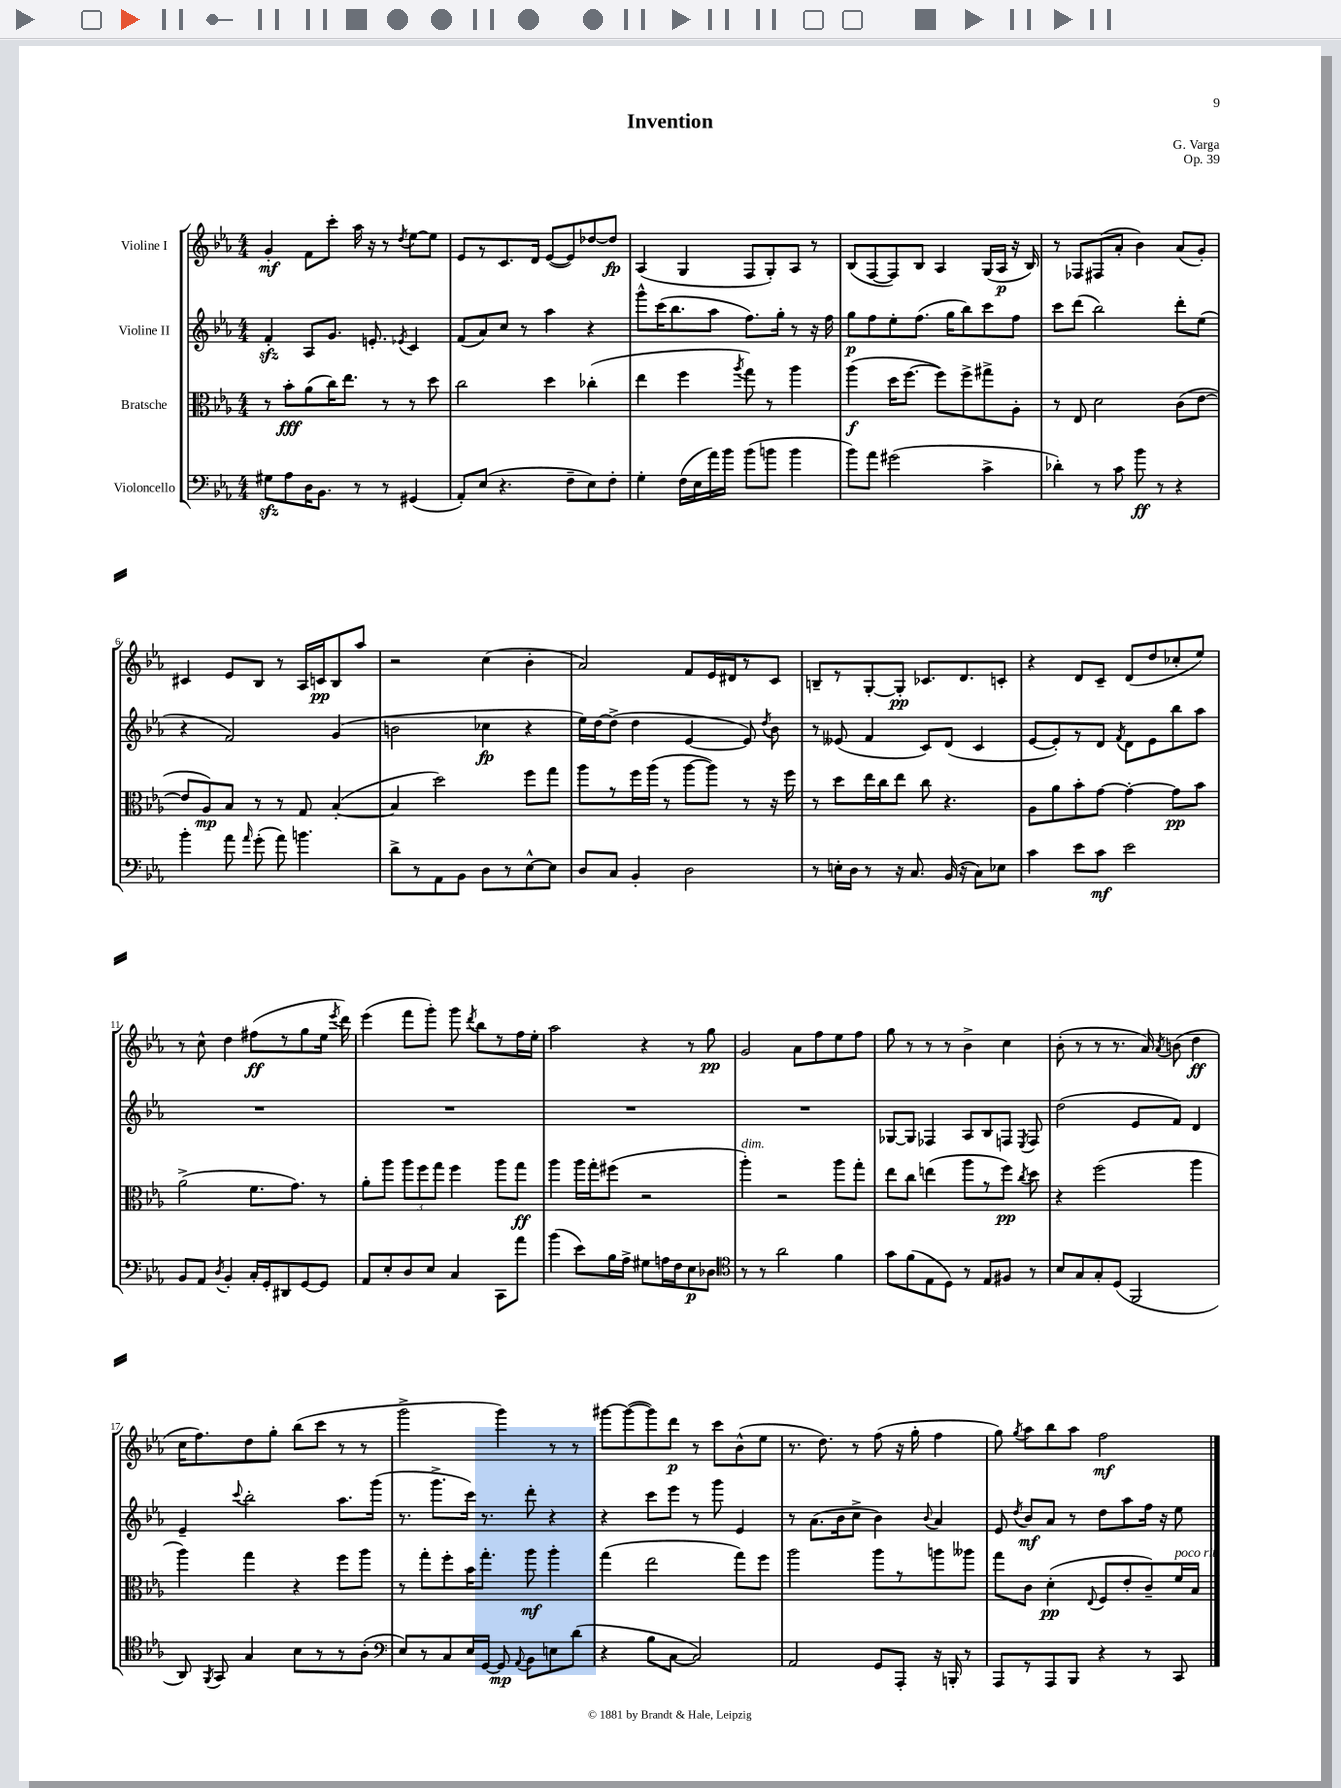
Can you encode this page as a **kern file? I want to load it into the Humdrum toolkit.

**kern	**kern	**kern	**kern
*staff4	*staff3	*staff2	*staff1
*clefF4	*clefC3	*clefG2	*clefG2
*k[b-e-a-]	*k[b-e-a-]	*k[b-e-a-]	*k[b-e-a-]
*M4/4	*M4/4	*M4/4	*M4/4
8G#\L	8r	4f'/	4g'/
8A-\	8b-'\L	.	.
16D\K	(8a-\	8A-/L	8f\L
8.BB-\J	.	.	.
.	16cc\K)	8.g/J	8ccc'\J
.	8.ee-\J	.	.
8r	.	.	16aa-\
.	.	8.e'/	16r
8r	8r	.	8r
.	.	8qe-/	8qdd/
(4GG#/	8r	4c/	[8ee-\L
.	8dd\	.	8ee-\]J
=	=	=	=
8AA-'/L)	2cc\	(8f/L	8e-/L
(8E-/J	.	8a-/)	8r
4.r	.	8cc/J	8.c/
.	.	8r	.
.	.	.	16d/Jk
.	4dd\	4aa-\	([8e-/L
8F~\L	.	.	8e-/])
8E-\)	(4cc-'\	4r	[8dd-/
8F'\J	.	.	8dd-/]J
=	=	=	=
4G'\	4ee-\	8ggg^^\L	(4A-/
.	.	(16ccc\K	.
.	.	8.bb-\	.
(16F\LL	4ff\	.	4G/
16E-\	.	.	.
16a-\)	.	8aa-\J	.
16b-\JJ	.	.	.
.	8qaa-/	.	.
(8b-\L	8gg\)	8.ff\L)	8F/L
8b\J	8r	.	8G'/)
.	.	16gg'\Jk	.
4b\	4aa-\	8r	8A-/J
.	.	16r	8r
.	.	16ff\	.
=	=	=	=
8b-\L)	(4aa-\	8gg\L	(8B-/L
8a-\J	.	8ff\	[8F/
(2g#\	16dd\LK	8ee-'\	8F/])
.	[8.ff\J	.	.
.	.	(8.ff\J	8B-/J
.	8ff\]L)	.	4A-/
.	.	16gg\LK	.
.	8ff^\	8bb-\)	.
4c^\	8gg#^\	8ccc\	(16G/LL
.	.	.	16A-/JJ
.	8A-'\J	8ff\J	16r
.	.	.	16B-/)
=	=	=	=
4d-'\)	8r	8ccc\L	8r
.	8E-/	(8ddd\J	8F-/L
8r	2d\	2bb-\)	(8F#/
8c\	.	.	8a-'/J
8b-\	.	.	4b-\)
8r	.	.	.
4r	(8c\L	8ddd'\L	(8a-/L
.	[8e-\J	(8ee-\J	8g'/J)
=	=	=	=
4b-'\	8e-/]L	4r	4c#/
.	8A-/)	.	.
8a-\	8B-/J	2f/)	8e-/L
16qqa-/	.	.	.
(8g'\	8r	.	8B-/J
8a-\)	8r	.	8r
4.b\	8G/	.	16A-/LL
.	.	.	16c/J
.	([4B-'/	(4g/	8B-/
.	.	.	8aa-/J
=	=	=	=
8d^\L	4B-/]	2b\	2r
8r	.	.	.
8AA-\	2dd\)	.	.
8BB-\J	.	.	.
8D\L	.	4cc-\	(4cc\
8r	.	.	.
[8E-^^\	8ff\L	4r	4b-'\
8E-\]J	8gg\J	.	.
=	=	=	=
8D/L	8aa-\L	16ee-\LL)	2a-/)
.	.	[16dd\J	.
8C/J	8r	(8dd^\]J	.
4BB-'/	16ff\L	4dd\	.
.	(16aa-\JJ	.	.
.	8r	.	.
2D\	[8aa-\L	[4e-/	8f/L
.	8aa-\]J)	.	16e-/L
.	.	.	16d#/J
.	8r	8e-/])	8r
.	.	8qdd/	.
.	16r	8b-\	8c/J
.	16ff\	.	.
=	=	=	=
8r	8r	8r	8B~/L
16E'\LL	8dd\L	(8e--/	8r
16D\JJ	.	.	.
8r	16ee-\L	4f/	[8G'/
.	16cc\J	.	.
16r	8ee-\J	.	8G'/]J
8.C/	.	.	.
.	8cc\	8c/L)	8.c-/L
(16BB-/	4.r	(8d/J	.
16r	.	.	8.d/
8C\L)	.	4c/	.
8E-\J	.	.	8c'/J
=	=	=	=
4c\	8A-\L	[8e-/L	4r
.	8a-\	8e-'/])	.
8e-\L	8b-'\	8r	8d/L
8c\J	[8g\J	8d/J	8c~/J
.	.	8qf/	.
2e-\	4g'\_	8d\L	(8d/L
.	.	8e-\	8dd/
.	8g\]L	8bb-\	8cc-'/
.	8b-\J	8aa-\J	8ee-/J)
=	=	=	=
8BB-/L	(2a-^\	1r	8r
8AA-/J	.	.	8cc^^\
8qD/	.	.	.
4BB-'/	.	.	4dd\
16C'/LL	8.f\L	.	(8ff#\L
16GG'/J	.	.	.
8DD#/	.	.	8r
.	8.g\J)	.	.
[8GG/	.	.	8gg\
8GG/]J	8r	.	16ee-\Jk
.	.	.	8qeee-/
.	.	.	16ddd\)
=	=	=	=
8AA-/L	8a-'\L	1r	(4eee-\
8E-'/	8aa-\J	.	.
8D/	12aa-\L	.	8fff\L
.	12ff\	.	.
8E-/J	.	.	8ggg'\J)
.	12gg\J	.	.
4C/	4ff\	.	8ggg\
.	.	.	8qddd/
.	.	.	8bb-\L
8CC\L	8aa-\L	.	8r
8a-\J	8gg\J	.	16ff\L
.	.	.	16ee-'\JJ
=	=	=	=
(4b-\	4aa-\	1r	2aa-\
8e-\L)	16aa-\LL	.	.
.	16gg'\J	.	.
16B-\L	(8ff#\J	.	.
16A-^\JJ	.	.	.
8G#\L	2r	.	4r
16A\L	.	.	.
16F\J	.	.	.
8E-\	.	.	8r
8D-\J	.	.	8gg\
=	=	=	=
*clefC4	*	*	*
8r	4aa-'\)	1r	2g/
8r	.	.	.
2a-\	2r	.	.
.	.	.	8a-\L
.	.	.	8ff\
4f\	8aa-\L	.	8ee-\
.	8gg'\J	.	8ff\J
=	=	=	=
8g\L	8ee-\L	[8G-/L	8gg\
(8f\	8cc\J	8G-/]J	8r
8E-\	(4ee\	4F-/	8r
8D\J)	.	.	8r
8r	8aa-\L	8A-/L	4b-^\
8E-/L	8r	8B-/	.
8F#/J	8ff\J)	8F/J	4cc\
.	8qcc/	8qE-/	.
8r	8dd\	8F/	.
=	=	=	=
8B-/L	4r	(2dd\	(8b-'\
8G/	.	.	8r
8G'/	(2ff\	.	8r
(8D/J	.	.	8.r
2FF/	.	8e-/L	.
.	.	.	16a-/)
.	.	.	8qa-/
.	.	8f/J)	(8b\
.	4aa-\	4d/	4dd\
=	=	=	=
8AA-/)	4aa-\)	4e-~/	16cc\LK
.	.	.	8.ff\)
8qFF/	.	.	.
8GG/	.	.	.
.	.	8qqccc/	.
4G/	4gg\	2bb-'\	8dd\
.	.	.	8gg'\J
8B-\L	4r	.	(8bb-\L
8r	.	.	8ccc\J
8r	8ff\L	8.aa-\L	8r
(8A-'\J	8aa-\J	.	8r
.	.	(16ggg\Jk	.
=	=	=	=
*clefF4	*	*	*
8E-/L)	8r	8.r	2ggg^\
8r	8gg'\L	.	.
.	.	8.ggg^\L	.
8C/	8ff'\	.	.
16E-/L	16b-\K	16ccc\Jk)	.
[16GG/JJ	8.gg'\J	8.r	.
8GG/]	.	.	4ggg\)
8qqAA-/	.	.	.
8BB-\L	8aa-\	8ddd'\	.
8E\	4aa-'\	4r	8r
(8d\J	.	.	8r
=	=	=	=
4r	(4gg\	4r	[8ggg#\L
.	.	.	(8ggg#\_
8B-\L	2ee-\	8ccc\L	8ggg#\])
[8C\J	.	8eee-\J	8ddd\J
2C/])	.	8r	8r
.	.	8ggg\	8ccc\L
.	8gg\L)	4e-/	(8b-^^\
.	8ff\J	.	8ee-\J
=	=	=	=
2AA-/	2aa-\	8r	8.r
.	.	(8.a-\L	.
.	.	.	8.dd\)
.	.	16b-\k	.
.	.	8cc^\J	8r
8GG/L	8aa-\L	4b-\)	(8ff\
8AAA-'/J	8r	.	16r
.	.	.	16gg'\
.	.	8qqb-/	.
16r	8aa\	4a-/	4ff\
16BBB'/	.	.	.
8r	8aa--\J	.	.
=	=	=	=
8AAA-/L	8gg\L	8e-/	8gg\)
.	.	8qdd/	8qgg/
8r	8c\J	8b-/L	8aa-\L
8AAA-/	(4d'\	8a-/J	8bb-\
8BBB-/J	.	8r	8aa-\J
.	8qqE-/	.	.
4r	8F/L	8dd\L	2ff\
.	8e-'/	8aa-\	.
8r	8c~/)	16ff\Jk	.
.	.	16r	.
8CC/	16f/L	8ee-\	.
.	16B-/JJ	.	.
==	==	==	==
*-	*-	*-	*-
